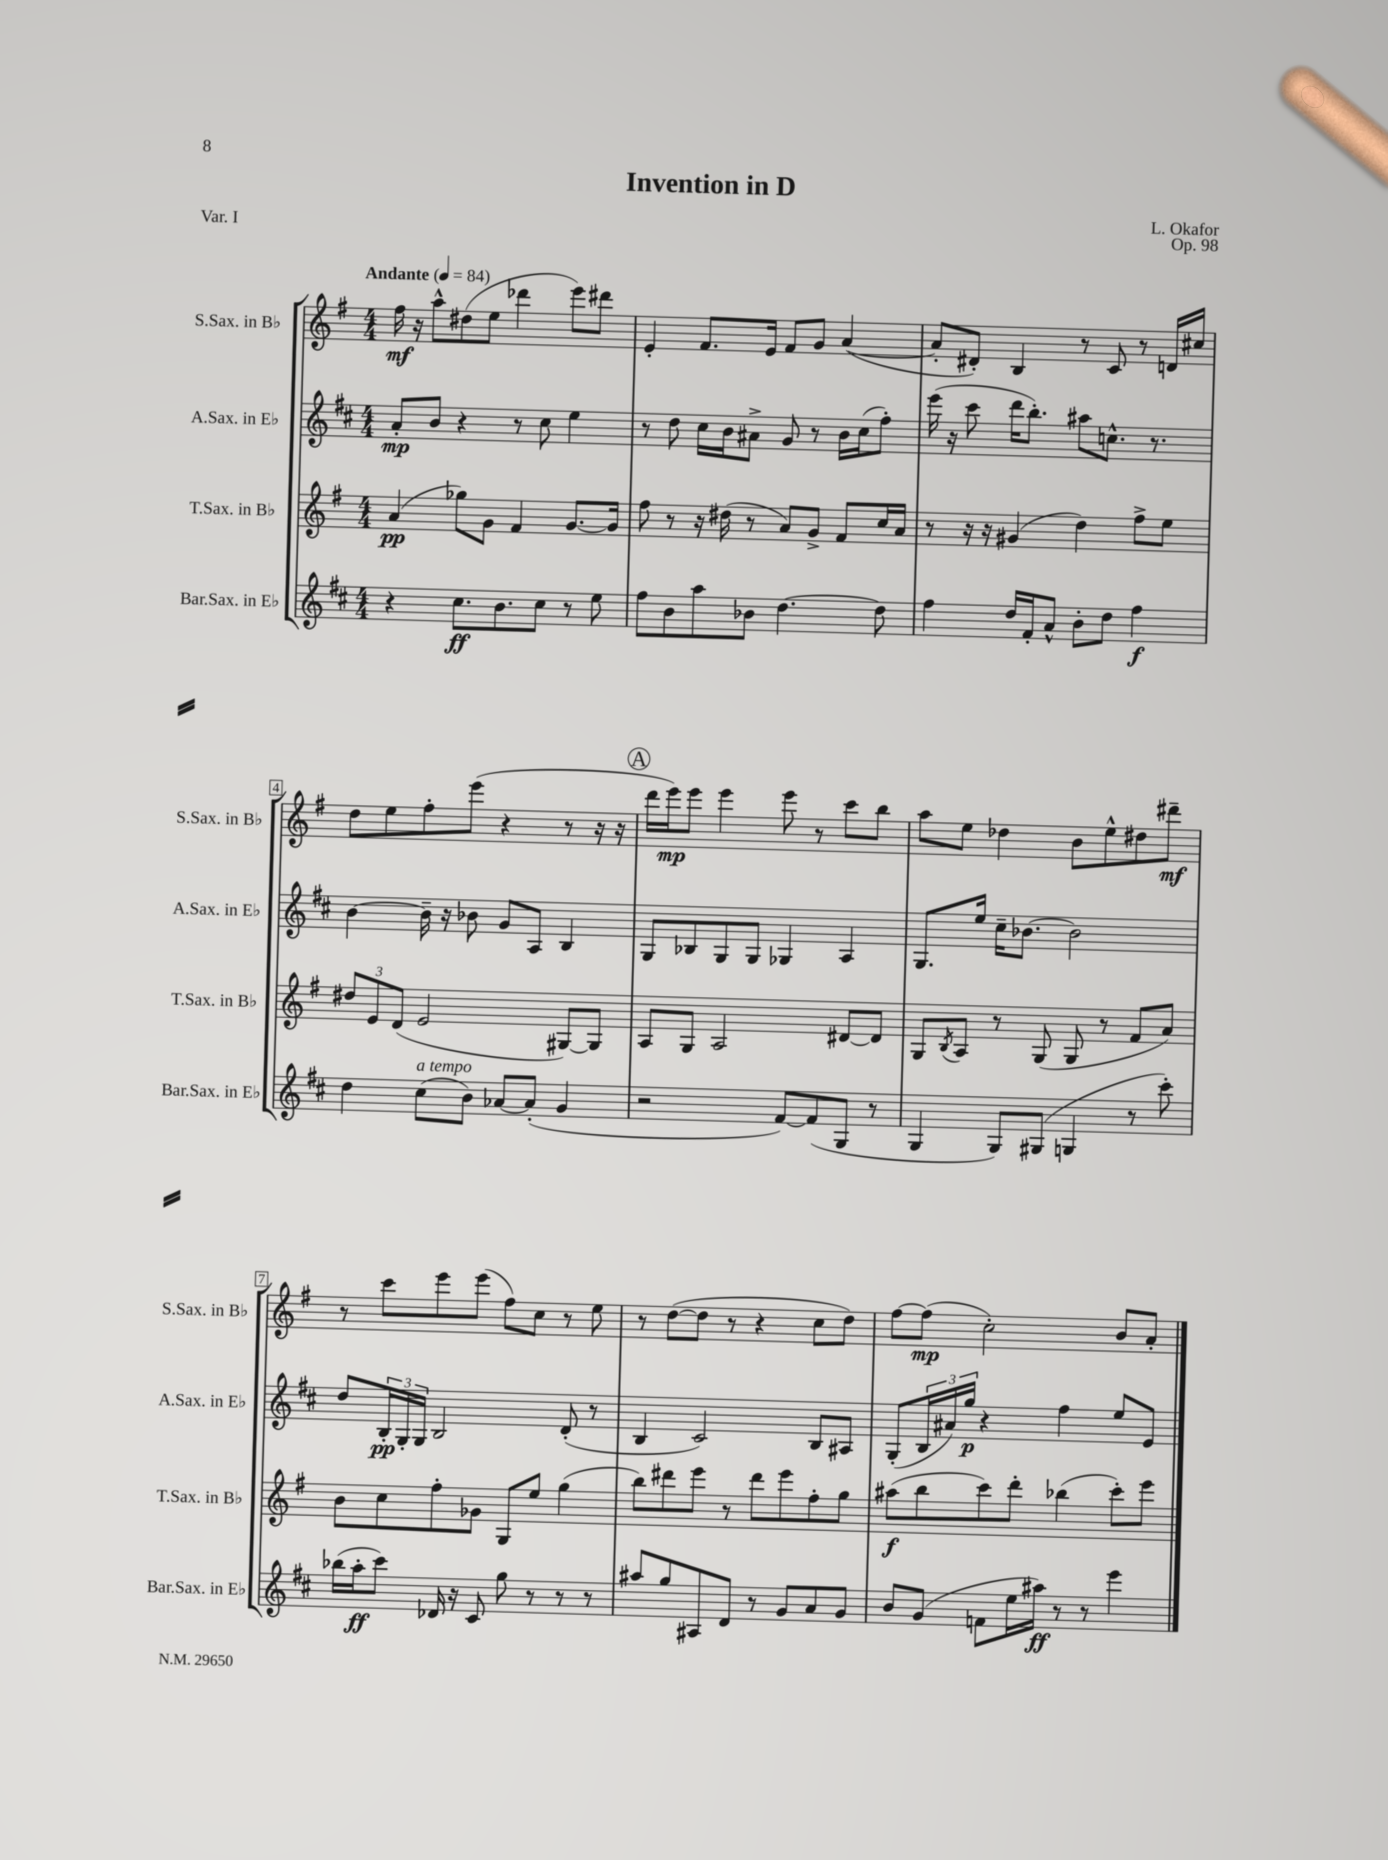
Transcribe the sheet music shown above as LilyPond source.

\header { title = "Invention in D" composer = "L. Okafor" opus = "Op. 98" piece = "Var. I" }
<<
\new StaffGroup <<
\new Staff = "s0" \with { instrumentName = "S.Sax. in Bb" shortInstrumentName = "S.Sax. in Bb" } {
    \clef treble \key g \major \numericTimeSignature \time 4/4 \tempo "Andante" 4 = 84
    fis''16\mf r16 a''8-^ dis''8( e''8 des'''4 e'''8) dis'''8 |
    e'4-. fis'8. e'16 fis'8 g'8 a'4~( |
    a'8-. dis'8-.) b4 r8 c'8 r8 d'16 cis''16 |
    d''8 e''8 fis''8-. e'''8( r4 r8 r16 r16 |
    \mark \markup { \circle "A" } d'''16 e'''16\mp) e'''8 e'''4 e'''8 r8 c'''8 b''8 |
    a''8 e''8 des''4 b'8 e''8-^ dis''8 dis'''8--\mf |
    r8 c'''8 e'''8 e'''8( fis''8) c''8 r8 e''8 |
    r8 d''8~( d''8 r8 r4 c''8 d''8) |
    fis''8~ fis''8\mp( c''2-.) b'8 a'8-. \bar "|." |
}
\new Staff = "s1" \with { instrumentName = "A.Sax. in Eb" shortInstrumentName = "A.Sax. in Eb" } {
    \clef treble \key d \major \numericTimeSignature \time 4/4
    a'8-.\mp b'8 r4 r8 cis''8 e''4 |
    r8 d''8 cis''16 b'16 ais'8-> g'8 r8 b'16 cis''16( fis''8-.) |
    e'''16( r16 cis'''8 d'''16 b''8.-.) ais''8 c''8.-^ r8. |
    b'4~ b'16-- r16 bes'8 g'8 a8 b4 |
    \mark \markup { \circle "A" } g8 bes8 g8 g8 ges4 a4 |
    g8. e''16 cis''16-- bes'8.~ bes'2 |
    d''8 \tuplet 3/2 { b16-.\pp g16-. g16 } b2 d'8-.( r8 |
    b4 cis'2) b8 ais8 |
    g8-.( \tuplet 3/2 { b16 ais'16) g''16\p } r4 fis''4 e''8 e'8 \bar "|." |
}
\new Staff = "s2" \with { instrumentName = "T.Sax. in Bb" shortInstrumentName = "T.Sax. in Bb" } {
    \clef treble \key g \major \numericTimeSignature \time 4/4
    a'4\pp( ges''8) g'8 fis'4 g'8.~ g'16 |
    fis''8 r8 r16 dis''16( r8 a'8) g'8-> fis'8 c''16 a'16 |
    r8 r16 r16 gis'4( d''4) fis''8-> e''8 |
    \tuplet 3/2 { dis''8 e'8 d'8( } e'2 gis8~) gis8 |
    \mark \markup { \circle "A" } a8 g8 a2 dis'8~ dis'8 |
    g8 \acciaccatura { b8 } a8 r8 g8( g8 r8 fis'8 a'8) |
    b'8 c''8 fis''8-. ges'8 g8 e''8 g''4( |
    b''8) dis'''8 e'''8 r8 dis'''8 e'''8 fis''8-. g''8 |
    ais''8\f( b''8 c'''8) d'''8-. bes''4( c'''8-.) e'''8 \bar "|." |
}
\new Staff = "s3" \with { instrumentName = "Bar.Sax. in Eb" shortInstrumentName = "Bar.Sax. in Eb" } {
    \clef treble \key d \major \numericTimeSignature \time 4/4
    r4 cis''8.\ff b'8. cis''8 r8 e''8 |
    fis''8 b'8 a''8 bes'8 d''4.~ d''8 |
    fis''4 d''16 fis'16-. a'8-^ b'8-. d''8 fis''4\f |
    d''4 cis''8^\markup { \italic "a tempo" }( b'8) aes'8~ aes'8-.( g'4 |
    \mark \markup { \circle "A" } r2 fis'8~) fis'8( g8 r8 |
    g4 g8) gis8( g4 r8 cis'''8-.) |
    bes''16( a''16-.\ff cis'''8) des'16 r16 cis'8 g''8 r8 r8 r8 |
    ais''8 g''8 ais8 d'8 r8 g'8 a'8 g'8 |
    b'8 g'8( f'8 e''16 ais''16\ff) r8 r8 e'''4 \bar "|." |
}
>>
>>
\layout { \context { \Score \override BarNumber.stencil = #(make-stencil-boxer 0.1 0.3 ly:text-interface::print) } }
